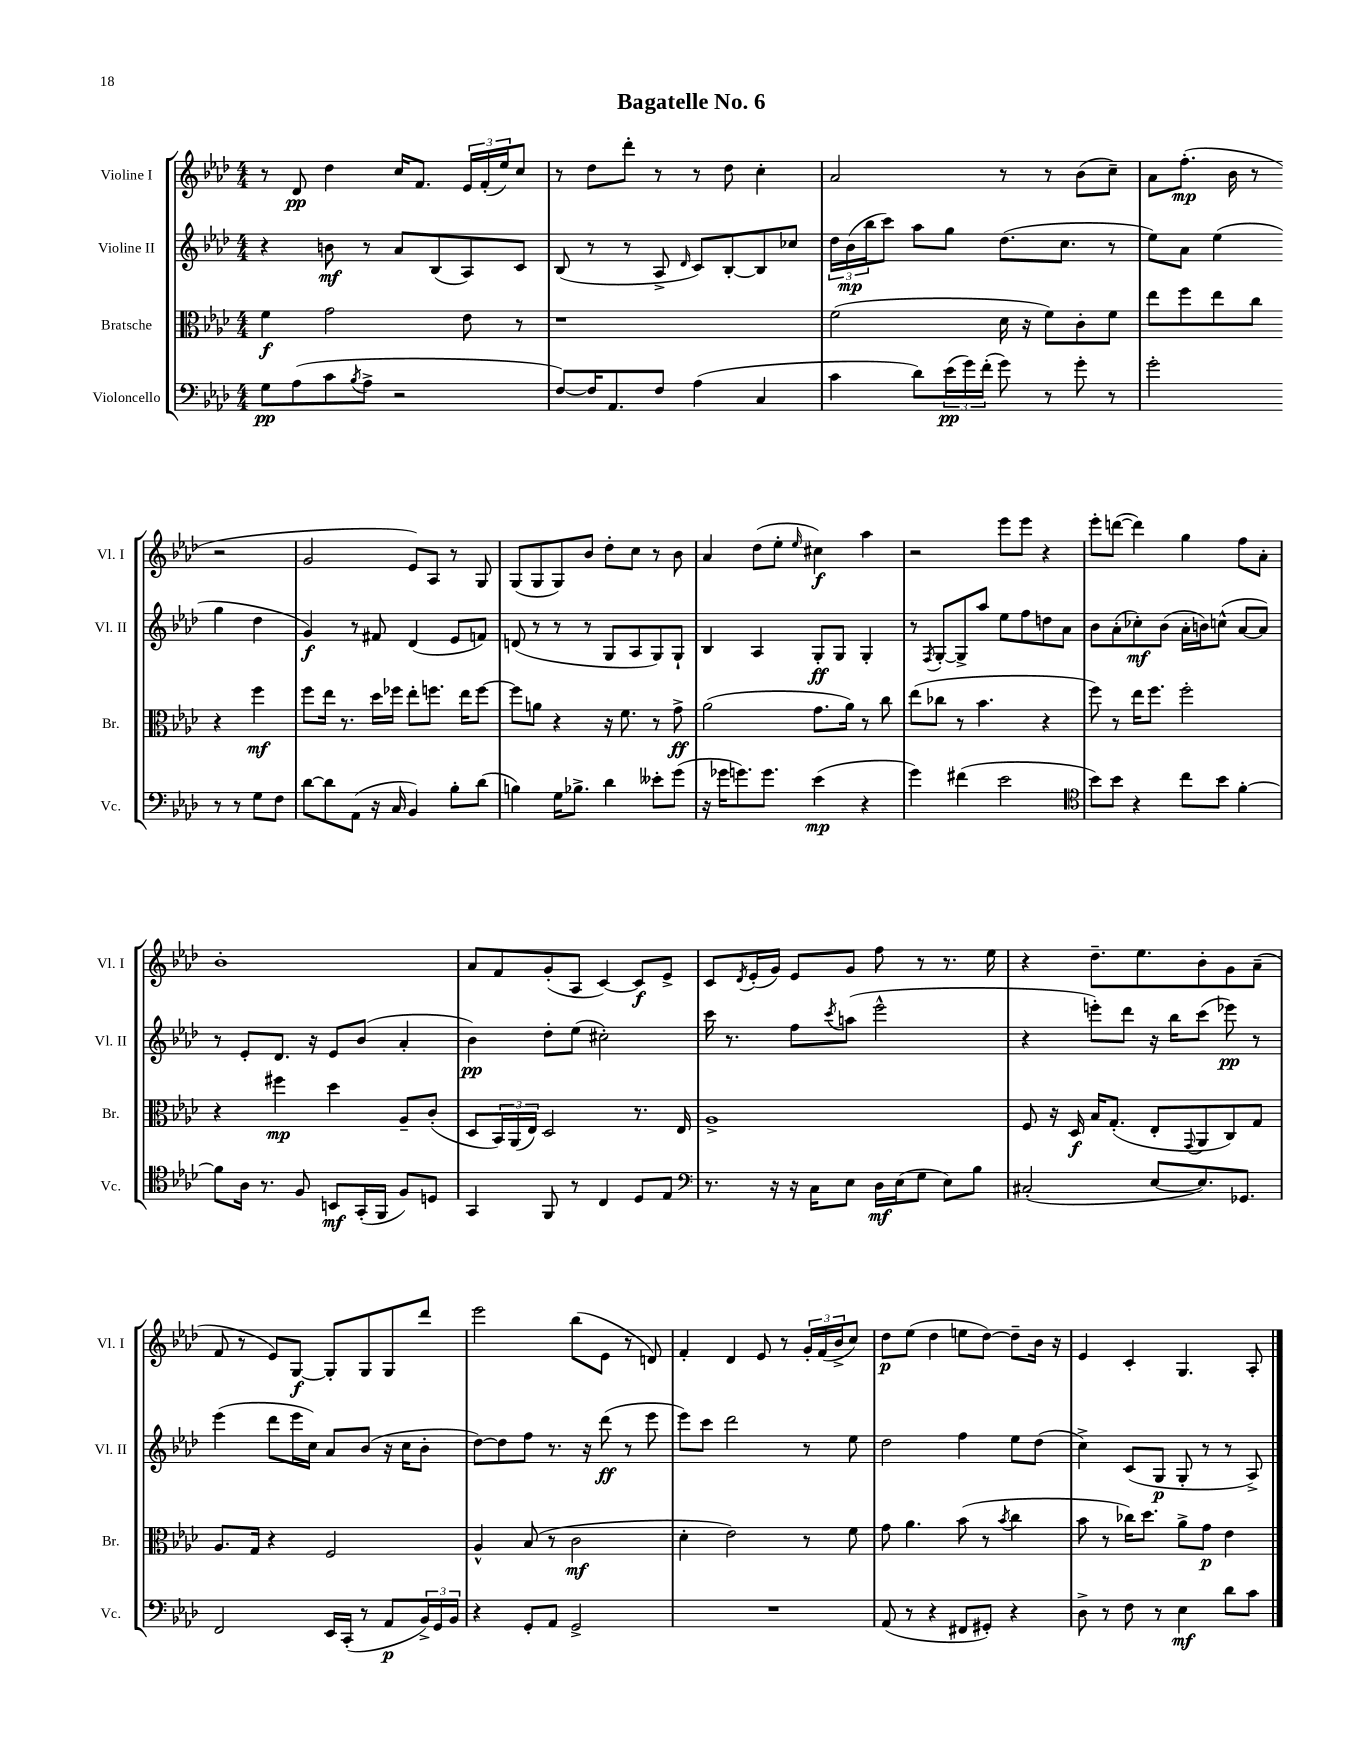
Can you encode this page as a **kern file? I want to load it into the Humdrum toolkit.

**kern	**kern	**kern	**kern
*staff4	*staff3	*staff2	*staff1
*clefF4	*clefC3	*clefG2	*clefG2
*k[b-e-a-d-]	*k[b-e-a-d-]	*k[b-e-a-d-]	*k[b-e-a-d-]
*M4/4	*M4/4	*M4/4	*M4/4
8G\L	4f\	4r	8r
(8A-\	.	.	8d-/
8c\	2g\	8b\	4dd-\
8qB-/	.	.	.
8A-^\J	.	8r	.
2r	.	8a-/L	16cc/LK
.	.	.	8.f/J
.	.	(8B-/	.
.	8e-\	8A-/)	24e-/LL
.	.	.	(24f'/
.	.	.	24ee-/J)
.	8r	8c/J	8cc/J
=	=	=	=
[8F/L)	1r	(8B-/	8r
16F/]K	.	8r	8dd-\L
8.AA-/	.	.	.
.	.	8r	8ddd-'\J
8F/J	.	8A-^/	8r
.	.	16qqd-/	.
(4A-\	.	8c/L)	8r
.	.	[8B-'/	8dd-\
4C/	.	8B-/]	4cc'\
.	.	8cc-/J	.
=	=	=	=
4c\	(2f\	24dd-\LL	2a-/
.	.	(24b-\	.
.	.	24bb-\J	.
.	.	8ccc\J)	.
8d-\L)	.	8aa-\L	.
(24e-\L	.	8gg\J	.
24g\)	.	.	.
(24f'\JJ	.	.	.
8g\)	16d-\	(8.dd-\L	8r
.	16r	.	.
8r	8f\L)	.	8r
.	.	8.cc\J	.
8g'\	8c'\	.	(8b-\L
8r	8f\J	8r	8cc~\J)
=	=	=	=
2g'\	8ee-\L	8ee-\L)	8a-\L
.	8ff\	8a-\J	(8.ff'\J
.	8ee-\	(4ee-\	.
.	.	.	16b-\
.	8cc\J	.	8r
8r	4r	4gg\	2r
8r	.	.	.
8G\L	4ff\	4dd-\	.
8F\J	.	.	.
=	=	=	=
[8d-\L	8ff\L	4g/)	2g/
8d-\]	16ee-\Jk	.	.
.	8.r	.	.
(8AA-\J	.	8r	.
16r	16dd-\LL	8f#/	.
16C/	16ff-\JJ	.	.
4BB-/)	8ee-'\L	(4d-/	8e-/L)
.	8.ff\J	.	8A-/J
8B-'\L	.	8e-/L	8r
.	16ee-\LK	.	.
(8d-\J	[8ff\J	8f/J)	8G/
=	=	=	=
4B\)	8ff\]L	(8d/	(8G/L
.	8a\J	8r	8G/
16G\LK	4r	8r	8G/)
8.B-^\J	.	.	.
.	.	8r	8b-/J
4d-\	16r	8G/L	8dd-'\L
.	8.f\	.	.
.	.	8A-/	8cc\J
8e--'\L	8r	8G/)	8r
(8g\J	8g^\	8G`/J	8b-\
=	=	=	=
16r	(2a-\	4B-/	4a-/
16g-\LK	.	.	.
8.g\)	.	.	.
.	.	4A-/	(8dd-\L
8.g\J	.	.	.
.	.	.	8ee-'\J
.	.	.	16qqee-/
(4e-\	8.g\L	8G'/L	4cc#\)
.	.	8G/J	.
.	16a-\Jk)	.	.
4r	8r	4G'/	4aa-\
.	8cc\	.	.
=	=	=	=
4g\)	(8ee-\L	8r	2r
.	.	8qF/	.
.	8cc-\J	[8G'/L	.
(4f#\	8r	8G^/]	.
.	4.b-\	8aa-/J	.
2e-\	.	8ee-\L	8eee-\L
.	.	8ff\	8eee-\J
.	4r	8dd\	4r
.	.	8a-\J	.
=	=	=	=
*clefC4	*	*	*
8b-\L)	8ff\)	8b-\L	8eee-'\L
8b-\J	8r	(8a-'\	([8ddd\J
4r	16ee-\LK	8cc-'\)	4ddd\])
.	8.ff\J	.	.
.	.	(8b-\J	.
8cc\L	2ff'\	16a-'\LL	4gg\
.	.	16b\J)	.
8b-\J	.	(8cc^^\J	.
[4f'\	.	[8a-/L	8ff\L
.	.	8a-/]J)	8a-'\J
=	=	=	=
8f\]L	4r	8r	1b-'
16A-\Jk	.	8e-'/L	.
8.r	.	.	.
.	4ff#\	8.d-/J	.
8F/	.	.	.
.	.	16r	.
8BB/L	4dd-\	8e-/L	.
(16GG'/L	.	(8b-/J	.
16FF/JJ	.	.	.
8F/L)	8A-~/L	4a-'/	.
8D/J	(8c'/J	.	.
=	=	=	=
4GG/	8D-/L	4b-\)	8a-/L
.	24BB-/L)	.	8f/
.	(24AA-/	.	.
.	24E-/JJ)	.	.
8FF/	2D-/	8dd-'\L	(8g'/
8r	.	(8ee-\J	8A-/J
4C/	.	2cc#'\)	[4c/)
8D-/L	8.r	.	8c/]L
8E-/J	.	.	8e-^/J
.	16E-/	.	.
=	=	=	=
*clefF4	*	*	*
8.r	1A-^	16ccc\	8c/L
.	.	8.r	.
.	.	.	8qd-/
.	.	.	(16e-'/L
16r	.	.	16g/JJ)
16r	.	8ff\L	8e-/L
16C\LK	.	.	.
.	.	8qccc/	.
8E-\J	.	(8aa\J	8g/J
16D-\LL	.	2eee-^^\	8ff\
(16E-\J	.	.	.
8G\J	.	.	8r
8E-\L)	.	.	8.r
8B-\J	.	.	.
.	.	.	16ee-\
=	=	=	=
(2C#'/	8F/	4r	4r
.	16r	.	.
.	16D-/	.	.
.	16B-/LK	8eee'\L)	8.dd-~\L
.	(8.G'/J	.	.
.	.	8ddd-\J	.
.	.	.	8.ee-\
[8E-/L	8E-'/L	16r	.
.	.	16bb-\LK	.
.	8qqGG/	.	.
8.E-/])	8AA-/	(8ccc\J	8b-'\
.	8C/)	8eee-\)	8g\
8.GG-/J	.	.	.
.	8G/J	8r	(8a-~\J
=	=	=	=
2FF/	8.A-/L	(4eee-\	8f/
.	.	.	8r
.	16G/Jk	.	.
.	4r	8ddd-\L	8e-/L)
.	.	16eee-\L	[8G/J
.	.	16cc\JJ)	.
16EE-/LL	2F/	8a-/L	8G'/]L
(16CC'/JJ	.	.	.
8r	.	(8b-/J	8G/
8AA-/L	.	16r	8G/
.	.	16cc\LK	.
24BB-^/L)	.	8b-'\J	8ddd-/J
24GG/	.	.	.
24BB-/JJ	.	.	.
=	=	=	=
4r	4A-^^/	[8dd-\L)	2eee-\
.	.	8dd-\]	.
8GG'/L	(8B-/	8ff\J	.
8AA-/J	8r	8.r	.
2GG^/	2c\	.	(8bb-\L
.	.	16r	.
.	.	(8ddd-\	8e-\J
.	.	8r	8r
.	.	8eee-\	8d/)
=	=	=	=
1r	4d-'\	8eee-\L)	4f'/
.	.	8ccc\J	.
.	2e-\)	2ddd-\	4d-/
.	.	.	8e-/
.	.	.	8r
.	8r	8r	24g'/LL
.	.	.	(24f/
.	.	.	24b-^/J
.	8f\	8ee-\	8cc/J)
=	=	=	=
(8AA-/	8g\	2dd-\	8dd-\L
8r	4.a-\	.	(8ee-\J
4r	.	.	4dd-\
8FF#/L	(8b-\	4ff\	8ee\L
8GG#'/J)	8r	.	[8dd-\J)
.	8qb-/	.	.
4r	4cc\	8ee-\L	8dd-~\]L
.	.	(8dd-\J	16b-\Jk
.	.	.	16r
=	=	=	=
8D-^\	8b-\	4cc^\)	4e-/
8r	8r	.	.
8F\	16cc-\LK)	(8c/L	4c'/
.	8.dd-\J	.	.
8r	.	8G/J	.
4E-\	8a-^\L	8G'/	4.G/
.	8g\J	8r	.
8d-\L	4e-\	8r	.
8c\J	.	8A-^/)	8A-'/
==	==	==	==
*-	*-	*-	*-
